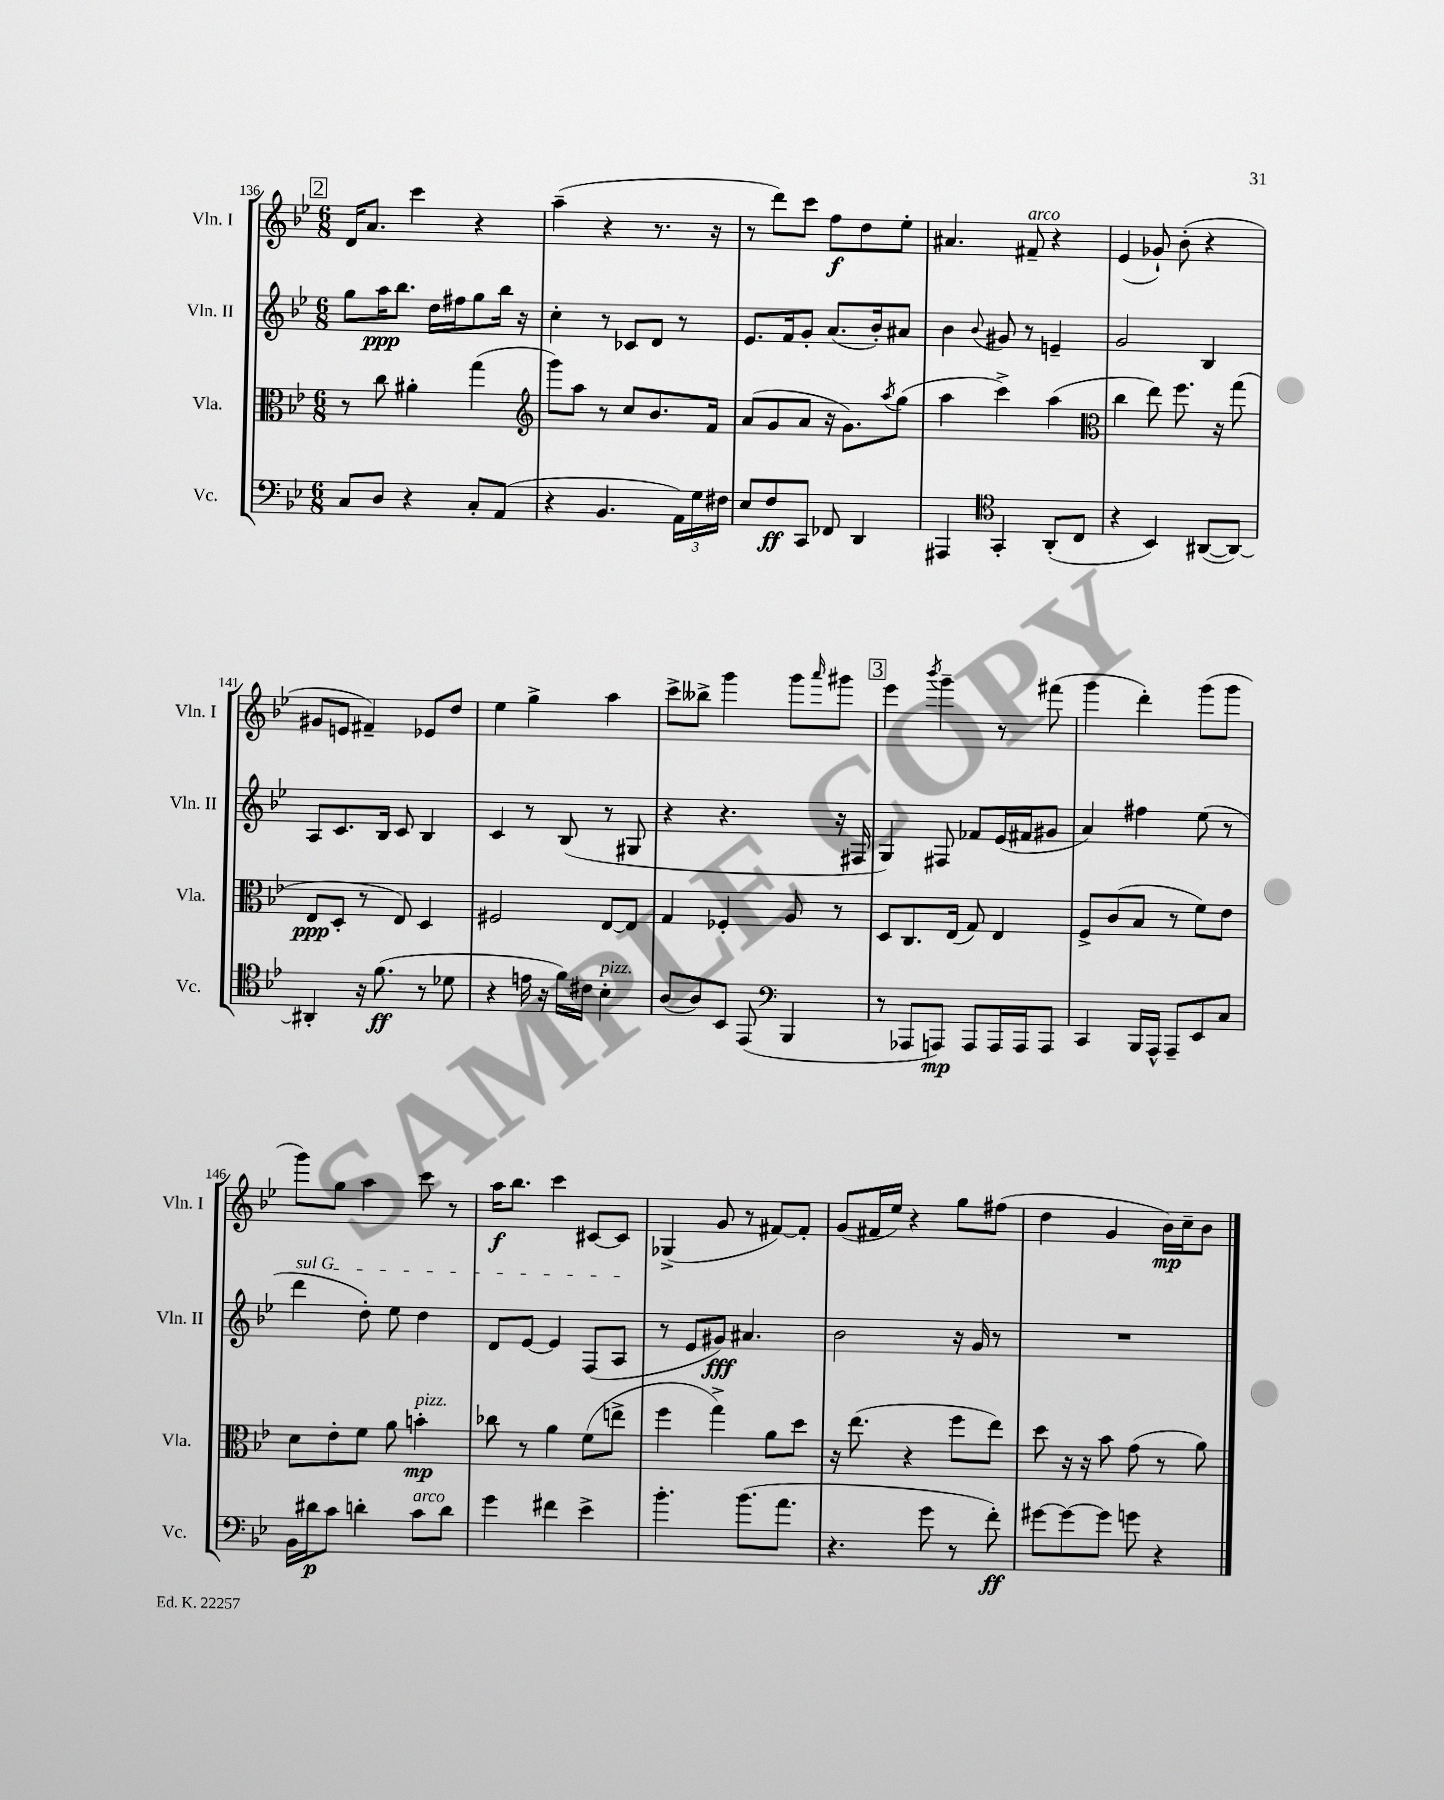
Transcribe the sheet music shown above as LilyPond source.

<<
\new StaffGroup <<
\new Staff = "s0" \with { instrumentName = "Vln. I" shortInstrumentName = "Vln. I" } {
    \clef treble \key bes \major \numericTimeSignature \time 6/8
    \mark \markup { \box "2" } d'16 a'8. c'''4 r4 |
    a''4--( r4 r8. r16 |
    r8 d'''8) c'''8 f''8\f d''8 ees''8-. |
    ais'4. fis'8--^\markup { \italic "arco" } r4 |
    ees'4( ges'8-!) bes'8-.( r4 |
    gis'8 e'8 fis'4--) ees'8 d''8 |
    ees''4 g''4-> a''4 |
    c'''8-> beses''8-> g'''4 g'''8 \grace { a'''16 } gis'''8 |
    \mark \markup { \box "3" } ees'''4 \acciaccatura { bes'''8 } g'''4-- r8 fis'''8( |
    g'''4 d'''4-.) g'''8( g'''8 |
    g'''8) g''8 a''4 c'''8 r8 |
    a''16\f bes''8. c'''4 cis'8~ cis'8 |
    ges4->( g'8 r8 fis'8~) fis'8-. |
    g'8( fis'16 ees''16) r4 g''8 fis''8( |
    d''4 g'4 bes'16\mp) c''16-- bes'8 \bar "|." |
}
\new Staff = "s1" \with { instrumentName = "Vln. II" shortInstrumentName = "Vln. II" } {
    \clef treble \key bes \major \numericTimeSignature \time 6/8
    \mark \markup { \box "2" } g''8 a''16\ppp bes''8. d''16 fis''16 g''8 bes''16 r16 |
    c''4-. r8 ces'8 d'8 r8 |
    ees'8. f'16 g'8-. a'8.( bes'16-.) ais'8 |
    bes'4 \appoggiatura { bes'8 } gis'8 r8 e'4-- |
    g'2 bes4 |
    a8 c'8. bes16 c'8 bes4 |
    c'4 r8 bes8( r8 gis8 |
    r4 r4. r16 fis16 |
    \mark \markup { \box "3" } g4) fis8 fes'8 ees'16( fis'16 gis'8 |
    a'4) fis''4 ees''8( r8 |
    \once \override TextSpanner.bound-details.left.text = \markup { \italic "sul G" } d'''4\startTextSpan d''8-.) ees''8 d''4 |
    d'8 ees'8~ ees'4 f8( a8\stopTextSpan |
    r8 ees'8 gis'8\fff) ais'4. |
    bes'2 r16 g'16 r8 |
    R2. \bar "|." |
}
\new Staff = "s2" \with { instrumentName = "Vla." shortInstrumentName = "Vla." } {
    \clef alto \key bes \major \numericTimeSignature \time 6/8
    \mark \markup { \box "2" } r8 c''8 ais'4-. g''4( |
    \clef treble g'''8) a''8 r8 c''8 bes'8. f'16 |
    a'8( g'8 a'8 r16 g'8.) \acciaccatura { a''8 } g''8( |
    a''4 c'''4->) a''4( |
    \clef alto c''4 ees''8) f''8. r16 g''8( |
    ees8\ppp d8-. r8 ees8) d4 |
    fis2 ees8~ ees8 |
    g4 fes4-. a8 r8 |
    \mark \markup { \box "3" } d8 c8. ees16( g8) ees4 |
    f8-> c'8( bes8 r8 f'8) ees'8 |
    d'8 ees'8-. f'8 a'8 b'4-.\mp^\markup { \italic "pizz." } |
    ces''8 r8 a'4 f'8( e''8-> |
    f''4 g''4->) a'8 d''8 |
    r16 ees''8.( r4 f''8 ees''8) |
    d''8 r16 r16 bes'8 g'8( r8 a'8) \bar "|." |
}
\new Staff = "s3" \with { instrumentName = "Vc." shortInstrumentName = "Vc." } {
    \clef bass \key bes \major \numericTimeSignature \time 6/8
    \mark \markup { \box "2" } c8 d8 r4 c8-. a,8( |
    r4 bes,4. \tuplet 3/2 { a,16) g16 fis16 } |
    ees8 f8\ff c,8 fes,8 d,4 |
    ais,,4 \clef tenor g,4-. a,8-.( c8 |
    r4 bes,4) ais,8~( ais,8~) |
    ais,4-. r16 f'8.\ff( r8 des'8 |
    r4 e'16 r16 f'16) cis'16 bes4-.^\markup { \italic "pizz." } |
    a8( a8) bes,8 ees,8( \clef bass bes,,4 |
    \mark \markup { \box "3" } r8 aes,,8 a,,8\mp) a,,8 a,,16 a,,16 a,,8 |
    c,4 bes,,16 a,,16-^ a,,8-- ees,8 c8 |
    bes,16 dis'16\p c'8 d'4-. c'8^\markup { \italic "arco" } d'8 |
    g'4 fis'4 ees'4-> |
    bes'4.-. bes'8.( a'8. |
    r4. g'8 r8 f'8-.\ff) |
    gis'8~ gis'8~ gis'8 g'8 r4 \bar "|." |
}
>>
>>
\layout { \context { \Score currentBarNumber = #136 } }
